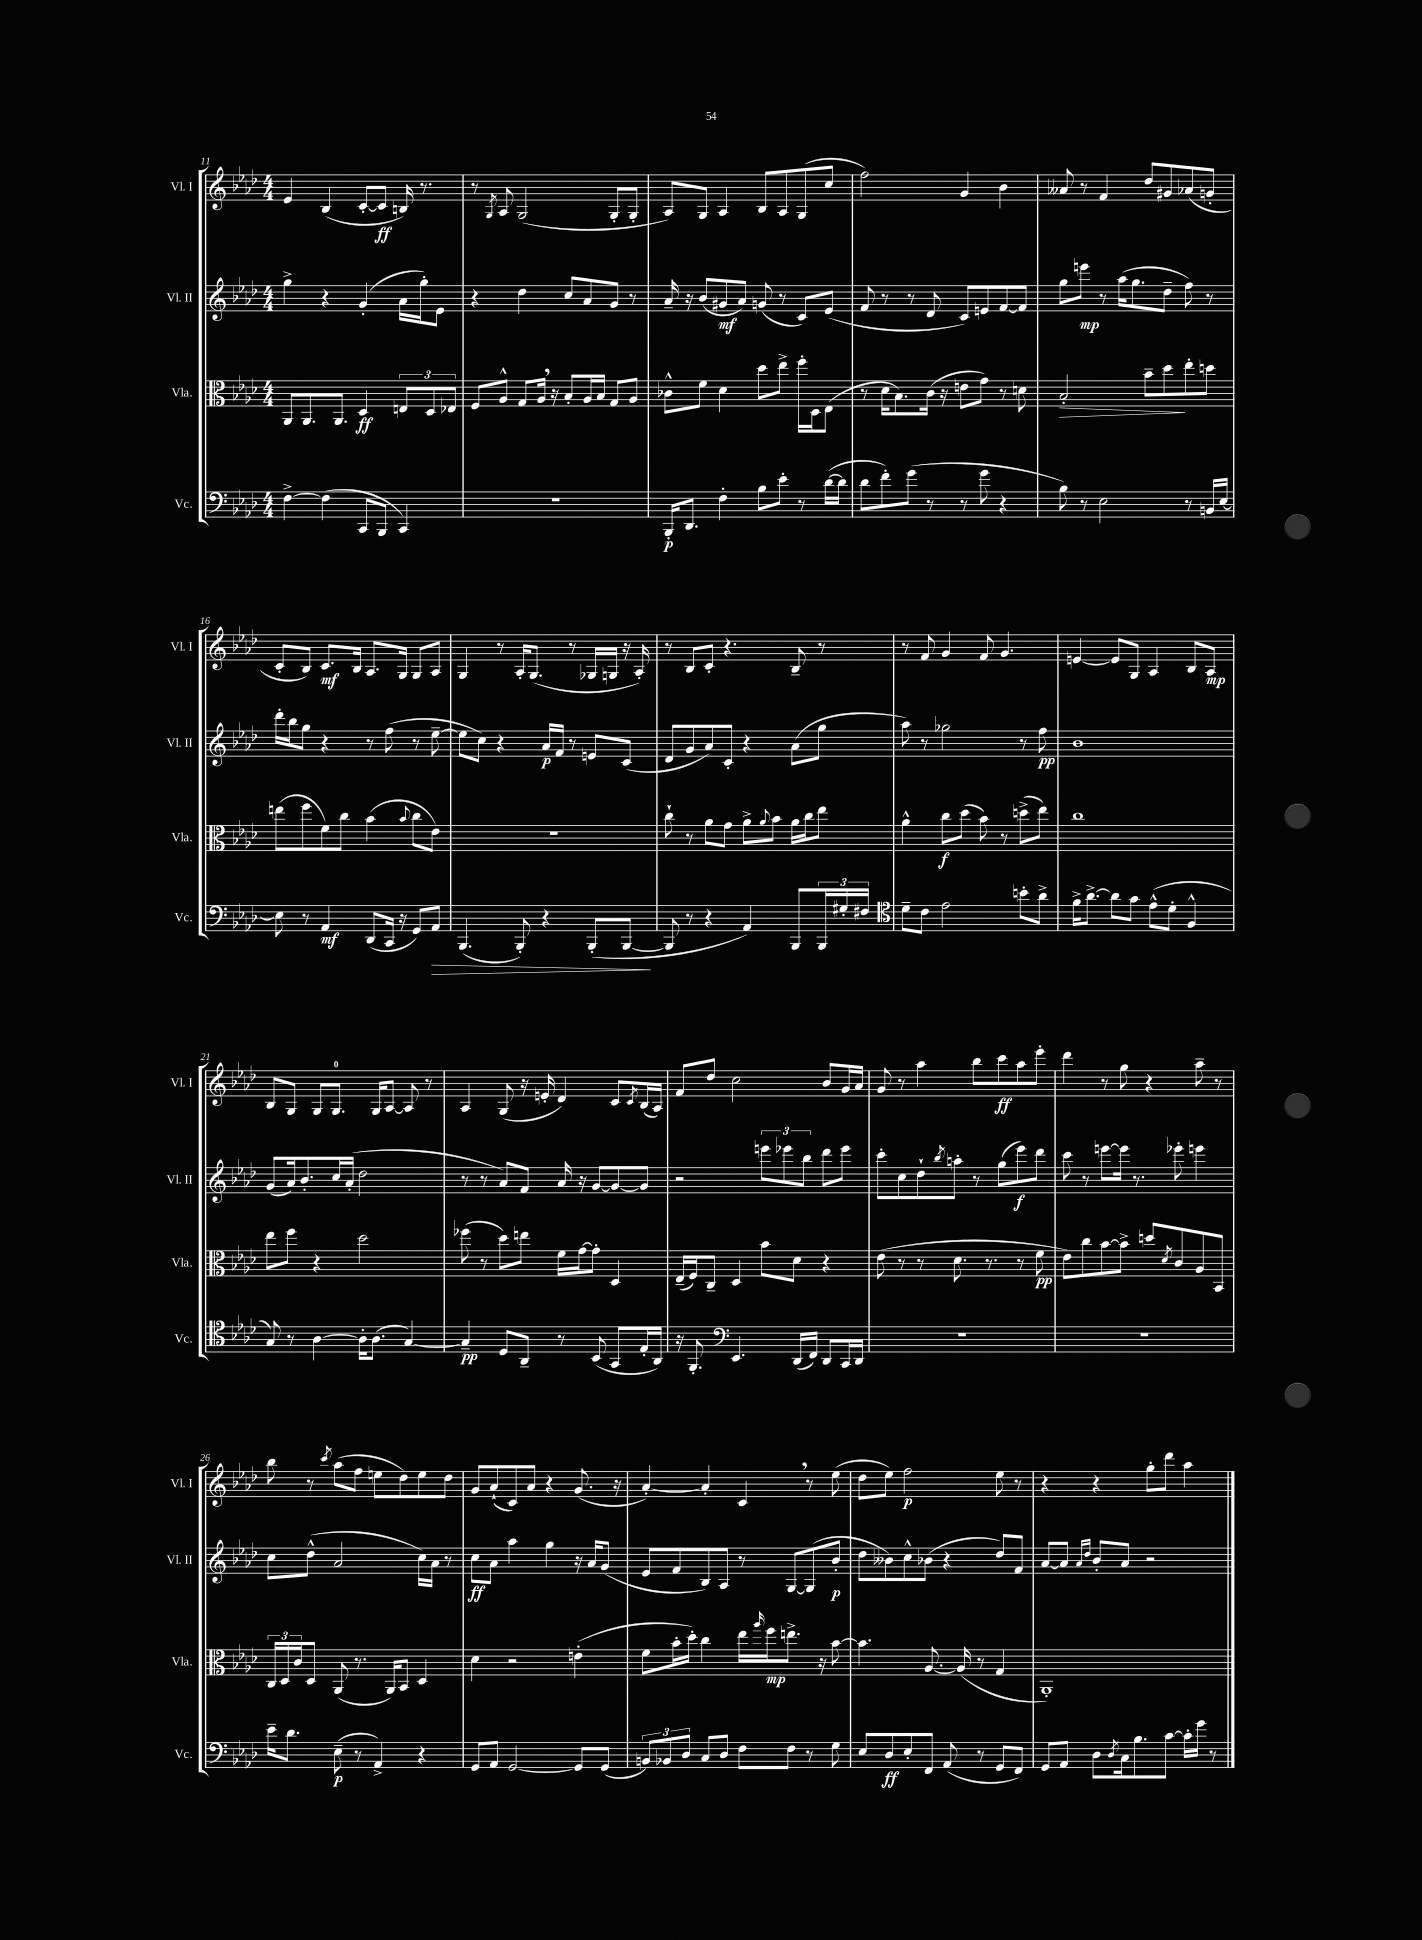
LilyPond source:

<<
\new StaffGroup <<
\new Staff = "s0" \with { instrumentName = "Vl. I" shortInstrumentName = "Vl. I" } {
    \clef treble \key aes \major \numericTimeSignature \time 4/4
    ees'4 bes4( c'8~-. c'8\ff b16) r8. |
    r8 \acciaccatura { g8 } aes8 g2( g8-. g8-. |
    aes8) g8 aes4 bes8 aes8 g8( c''8 |
    f''2) g'4 bes'4 |
    aeses'8 r8 f'4 des''8 gis'8 aes'8( g'8-. |
    c'8-. bes8) c'8.\mf bes16 aes8. g16 g8 aes8 |
    g4 r8 aes16-. g8.( r8 ges16 g16 r16 aes16-.) |
    r8 bes8 c'8-. r4. bes8-- r8 |
    r8 f'8 g'4 f'8 g'4. |
    e'4~ e'8 g8 aes4 bes8 aes8\mp |
    bes8 g8 g8 g8.-0 g16 aes8~ aes8 r8 |
    aes4 g8( r16 e'16-. des'4) c'8 \acciaccatura { c'8 } bes16( aes16) |
    f'8 des''8 c''2 bes'8 g'16 aes'16 |
    g'8 r8 aes''4 bes''8 c'''8\ff aes''8 ees'''8-. |
    des'''4 r8 g''8 r4 aes''8-- r8 |
    bes''8 r8 \acciaccatura { c'''8 } aes''8( f''8 e''8 des''8) e''8 des''8 |
    g'8 aes'8-!( c'8) aes'8 r4 g'8.( r16 |
    aes'4~-.) aes'4-. c'4 \breathe r8 ees''8( |
    des''8 ees''8) f''2\p ees''8 r8 |
    r4 r4 g''8-. des'''8 aes''4 \bar "|." |
}
\new Staff = "s1" \with { instrumentName = "Vl. II" shortInstrumentName = "Vl. II" } {
    \clef treble \key aes \major \numericTimeSignature \time 4/4
    g''4-> r4 g'4-.( aes'16 g''16-.) ees'8 |
    r4 des''4 c''8 aes'8 g'8 r8 |
    aes'16-- r16 bes'8( gis'8\mf aes'8) g'8( r8 c'8) ees'8( |
    f'8 r8 r8 des'8 c'8) e'8 f'8~ f'8 |
    g''8 e'''8\mp r8 aes''16( g''8. des''8-- f''8) r8 |
    des'''16-. bes''16 g''8 r4 r8 f''8( r8 ees''8~-- |
    ees''8 c''8) r4 aes'16\p f'16 r8 e'8 c'8( |
    des'8 g'8 aes'8) c'8-. r4 aes'8( g''8 |
    aes''8) r8 ges''2 r8 f''8\pp |
    bes'1 |
    g'8( aes'16) bes'8.-. c''16 aes'16-.( des''2 |
    r8 r8 aes'8) f'8 aes'16 r16 g'8~ g'8~ g'8 |
    r2 \tuplet 3/2 { e'''8 ees'''8 bes''8 } des'''8 ees'''8 |
    c'''8-. c''8 des''8-! \acciaccatura { bes''8 } a''8-. r8 g''8( ees'''8\f) des'''8 |
    c'''8 r8 e'''8~ e'''16 r8. ees'''8-. e'''4 |
    c''8 des''8-^( aes'2 c''16) aes'16 r8 |
    c''8\ff aes'8 aes''4 g''4 r16 aes'16 g'8( |
    ees'8 f'8 bes8) aes8 r8 g8~ g8( bes'8-.\p |
    des''8 beses'8) c''8-^ bes'8( r4 des''8) f'8 |
    aes'8~ aes'8 \grace { aes'16 des''16 } bes'8-. aes'8 r2 \bar "|." |
}
\new Staff = "s2" \with { instrumentName = "Vla." shortInstrumentName = "Vla." } {
    \clef alto \key aes \major \numericTimeSignature \time 4/4
    aes,8 aes,8. aes,8. des4\ff \tuplet 3/2 { e8 des8 ees8 } |
    f8 aes8-^ g8 aes16 \breathe r16 bes8-. aes16 bes16 g8 aes8 |
    ces'8-^ f'8 des'4 des''8 ees''8-> f''16-. des16 ees8( |
    r8 des'16 bes8.) c'16( r16 e'8 g'8) r8 d'8 |
    bes2-.\> bes'8-- des''8\! ees''8-. d''8 |
    e''8( f''8 f'8) c''8 bes'4( \appoggiatura { bes'8 } c''8 ees'8) |
    R1 |
    c''8-! r8 aes'8 g'8 aes'8-> \appoggiatura { aes'8 } bes'8 aes'16 c''16 ees''8 |
    aes'4-^ c''8\f des''8( bes'8) r8 d''8->( ees''8) |
    c''1 |
    ees''8 f''8 r4 des''2 |
    fes''8( r8 des''8) e''8 f'16 g'16~ g'8-. des4 |
    ees16--( f16) c8-- des4 bes'8 des'8 r4 |
    ees'8( r8 r8 des'8. r8. r8 f'8\pp |
    ees'8) c''8 bes'8~ bes'8-> d''8 \acciaccatura { des'8 } c'8 aes8 bes,8 |
    \tuplet 3/2 { c16 des16 c'16 } des8 aes,8( r8. aes,16) bes,8 des4 |
    des'4 r2 e'4-.( |
    f'8 bes'16-. des''16-.) c''4 ees''16 \grace { aes''16 } f''16\mp e''8.-> r16 bes'8~ |
    bes'4. aes8.~ aes16( r8 g4 |
    aes,1-.) \bar "|." |
}
\new Staff = "s3" \with { instrumentName = "Vc." shortInstrumentName = "Vc." } {
    \clef bass \key aes \major \numericTimeSignature \time 4/4
    f4~-> f4( c,8 bes,,8 c,4) |
    R1 |
    bes,,16-.\p des,8. f4-. bes8 ees'8-. r8 des'16~( des'16 |
    des'8 f'8-.) g'8( r8 r8 g'8 r4 |
    bes8) r8 ees2 r8 b,16 ees16~ |
    ees8 r8 aes,4\mf des,8( c,16 r16 g,8) aes,8\> |
    bes,,4.( bes,,8-.) r4 bes,,8-.( bes,,8~\! |
    bes,,8 r8 r4 aes,4) bes,,8 \tuplet 3/2 { bes,,16 gis16-. fis16 } |
    \clef tenor des'8-- c'8 ees'2 b'8-. aes'8-> |
    f'16-> aes'8.~-> aes'8 g'8 ees'8-^( des'8-. f4-^ |
    g8) r8 aes4~ aes16-. aes8.( g4~) |
    g4--\pp des8 aes,8-- r8 bes,8( g,8 ees16-. aes,16) |
    r16 f,8.-. \clef bass ees,4. des,16( f,16) des,8 c,16 des,16 |
    R1 |
    R1 |
    ees'16-- des'8. ees8--\p( r8 aes,4->) r4 |
    g,8 aes,8 g,2~ g,8 g,8( |
    \tuplet 3/2 { b,8) bes,8 des8 } c8 des8 f8 f8 r8 g8 |
    ees8 des8\ff ees8-. f,8 aes,8( r8 g,8 f,8) |
    g,8 aes,8 des8 \acciaccatura { des8 } c16 bes8. c'8~ c'16-. g'16 r8 \bar "|." |
}
>>
>>
\layout { \context { \Score currentBarNumber = #11 } }
